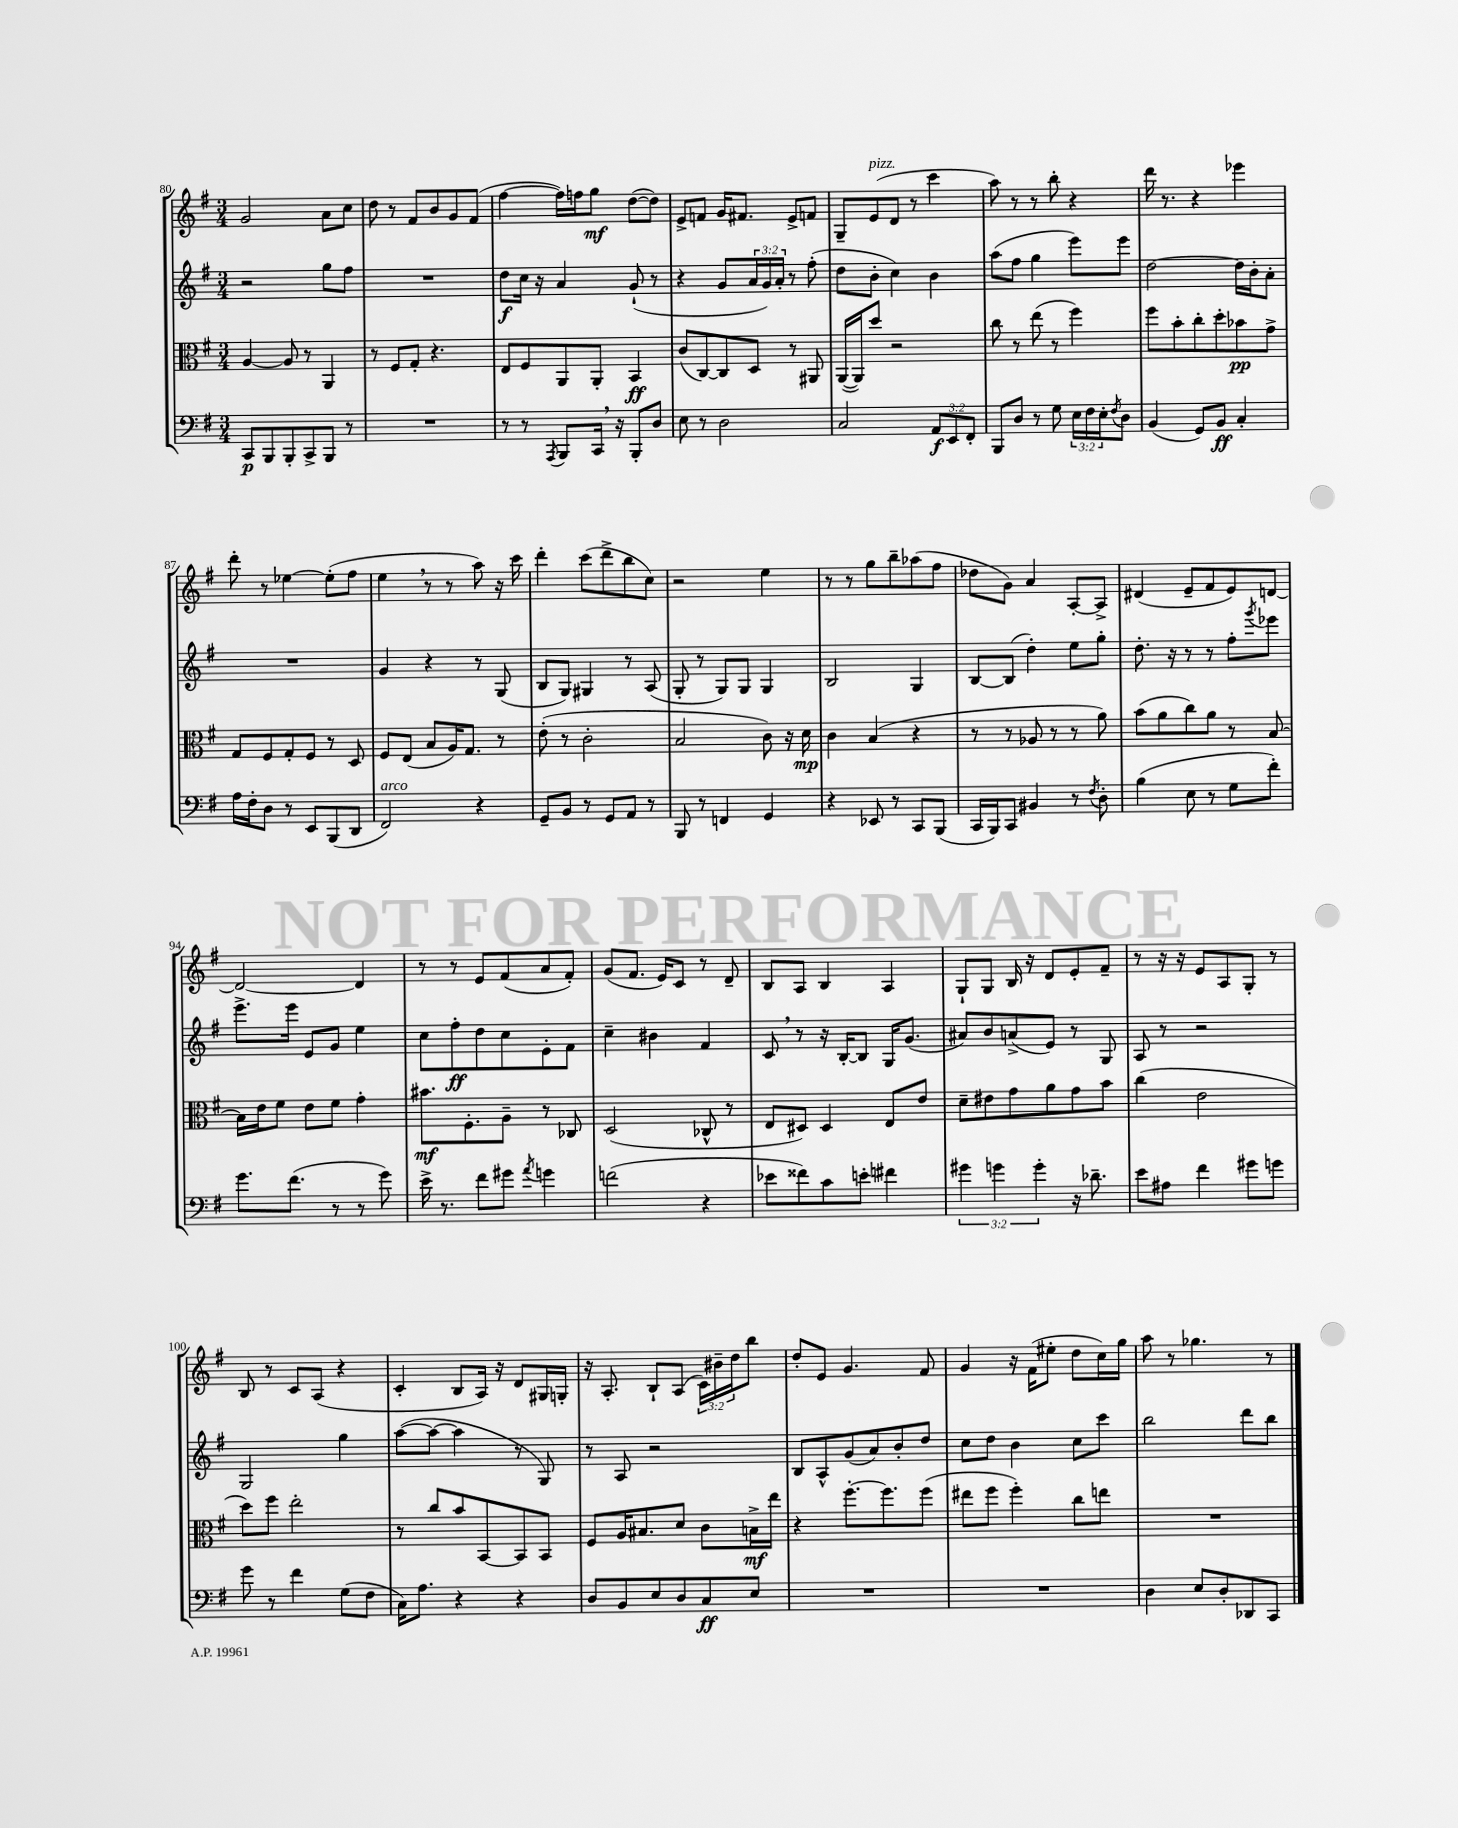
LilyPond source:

<<
\new StaffGroup <<
\new Staff = "s0" {
    \clef treble \key g \major \numericTimeSignature \time 3/4 \override Staff.TupletNumber.text = #tuplet-number::calc-fraction-text
    g'2 a'8 c''8 |
    d''8 r8 fis'8 b'8 g'8 fis'8( |
    fis''4~ fis''16) f''16 g''8\mf d''8~( d''8) |
    e'8-> f'8 g'16 fis'8. e'8-> f'8 |
    g8-- e'8^\markup { \italic "pizz." }( d'8 r8 c'''4 |
    a''8) r8 r8 b''8-. r4 |
    d'''16 r8. r4 ees'''4 |
    d'''8-. r8 ees''4~ ees''8-.( fis''8 |
    e''4 \breathe r8 r8 a''8) r16 c'''16 |
    d'''4-. c'''8( d'''8-> b''8 c''8) |
    r2 e''4 |
    r8 r8 g''8 b''8-- aes''8( fis''8 |
    des''8 g'8) a'4 a8~-. a8-> |
    dis'4( e'8-- fis'8 e'8) d'8~ |
    d'2~ d'4 |
    r8 r8 e'8 fis'8( a'8 fis'8-.) |
    g'8( fis'8. e'16) c'8 r8 d'8-- |
    b8 a8 b4 a4 |
    g8-! g8 b16 r16 d'8 e'8-. fis'8-- |
    r8 r16 r16 e'8 a8 g8-. r8 |
    b8 r8 c'8 a8( r4 |
    c'4-. b8 a16) r16 d'8 gis16 g16-. |
    r16 a8.-. b8-! a8( \tuplet 3/2 { c'16) bis'16-- d''16 } b''8 |
    d''8-. e'8 g'4. fis'8 |
    g'4 r16 fis'16( eis''8-. d''8 c''16) g''16 |
    a''8 r8 ges''4. r8 \bar "|." |
}
\new Staff = "s1" {
    \clef treble \key g \major \numericTimeSignature \time 3/4 \override Staff.TupletNumber.text = #tuplet-number::calc-fraction-text
    r2 g''8 fis''8 |
    R2. |
    d''8\f c''16 r16 a'4 g'8-!( r8 |
    r4 g'8 \tuplet 3/2 { a'16 g'16) a'16-. } r8 fis''8-.( |
    d''8 b'8-. c''4) b'4 |
    a''8( fis''8 g''4 e'''8) e'''8 |
    d''2~ d''16 b'16-. a'8-. |
    R2. |
    g'4 r4 r8 g8( |
    b8 g8) gis4 r8 a8( |
    g8-. r8 g8) g8 g4 |
    b2 g4 |
    b8~ b8( d''4-.) e''8 g''8-. |
    d''8.-. r16 r8 r8 fis''8-. \acciaccatura { g'''8 } ees'''8 |
    e'''8.-> e'''16 e'8 g'8 e''4 |
    c''8 fis''8-.\ff d''8 c''8 e'8-. fis'8 |
    c''4-- bis'4 fis'4 |
    c'8 \breathe r8 r16 b16~-. b8 g16 g'8.( |
    ais'8) b'8 a'8->( e'8) r8 g8 |
    a8 r8 r2 |
    g2 g''4 |
    a''8~( a''8~ a''4 r8 g8) |
    r8 a8 r2 |
    b8 a8-^ g'8( a'8) b'8-. d''8 |
    c''8 d''8 b'4 c''8 c'''8 |
    b''2 d'''8 b''8 \bar "|." |
}
\new Staff = "s2" {
    \clef alto \key g \major \numericTimeSignature \time 3/4
    a4~ a8 r8 a,4 |
    r8 fis8 g8-. r4. |
    e8 fis8 a,8 a,8-. b,4\ff |
    c'8( c8~) c8 d8 r8 ais,8 |
    a,16~( a,16) d''8 r2 |
    c''8 r8 e''8( r8 fis''4) |
    fis''8 b'8-. c''8-. d''8-. bes'8\pp g'8-> |
    g8 fis8 g8-. fis8 r8 d8 |
    fis8 e8( b8 a16) g8. r8 |
    e'8-.( r8 c'2-. |
    b2 c'8) r16 d'16\mp |
    c'4 b4( r4 |
    r8 r8 aes8 r8 r8 a'8) |
    b'8( a'8 c''8) a'8 r8 b8~ |
    b16 e'16 fis'8 e'8 fis'8 g'4-. |
    bis'8.\mf fis8.-. a8-- r8 ces8 |
    d2( ces8-^ r8 |
    e8 dis8) dis4 e8 e'8 |
    d'8-- eis'8 g'8 a'8 g'8 b'8 |
    c''4( e'2 |
    d''8) fis''8 e''2-. |
    r8 c''8 b'8 b,8~ b,8 b,8 |
    fis8 a16 bis8. d'8 c'8 b16->\mf e''16 |
    r4 fis''8.~-. fis''8. fis''8( |
    eis''8 fis''8 fis''4-.) c''8 e''8 |
    R2. \bar "|." |
}
\new Staff = "s3" {
    \clef bass \key g \major \numericTimeSignature \time 3/4 \override Staff.TupletNumber.text = #tuplet-number::calc-fraction-text
    c,8\p b,,8 b,,8-. c,8-> b,,8 r8 |
    R2. |
    r8 r8 \acciaccatura { a,,8 } b,,8 c,16 \breathe r16 b,,8-. d8 |
    e8 r8 d2 |
    c2 \tuplet 3/2 { a,8\f e,8 fis,8-. } |
    b,,8 d8 r8 g8 \tuplet 3/2 { e16 fis16 e16-. } \acciaccatura { fis8 } d8 |
    b,4( g,8) b,8\ff c4-. |
    a16 fis16-. d8 r8 e,8 b,,8( d,8 |
    fis,2^\markup { \italic "arco" }) r4 |
    g,8-- b,8 r8 g,8 a,8 r8 |
    b,,8 r8 f,4 g,4 |
    r4 ees,8 r8 c,8 b,,8( |
    c,16 b,,16) c,8 bis,4 r8 \acciaccatura { fis8 } d8-. |
    b4( e8 r8 g8 fis'8-.) |
    g'8. fis'8.( r8 r8 g'8) |
    e'16-> r8. fis'8 gis'8 \acciaccatura { a'8 } g'4 |
    f'2( r4 |
    ees'8 fisis'8) c'8 e'8-. fis'4 |
    \tuplet 3/2 { gis'4 g'4 g'4-. } r16 des'8.-- |
    e'8 ais8 fis'4 gis'8 g'8 |
    g'8 r8 fis'4 g8( fis8 |
    c16) a8. r4 r4 |
    d8 b,8 e8 d8 c8\ff e8 |
    R2. |
    R2. |
    d4 e8 d8-. des,8 c,8 \bar "|." |
}
>>
>>
\layout { \context { \Score currentBarNumber = #80 } }
